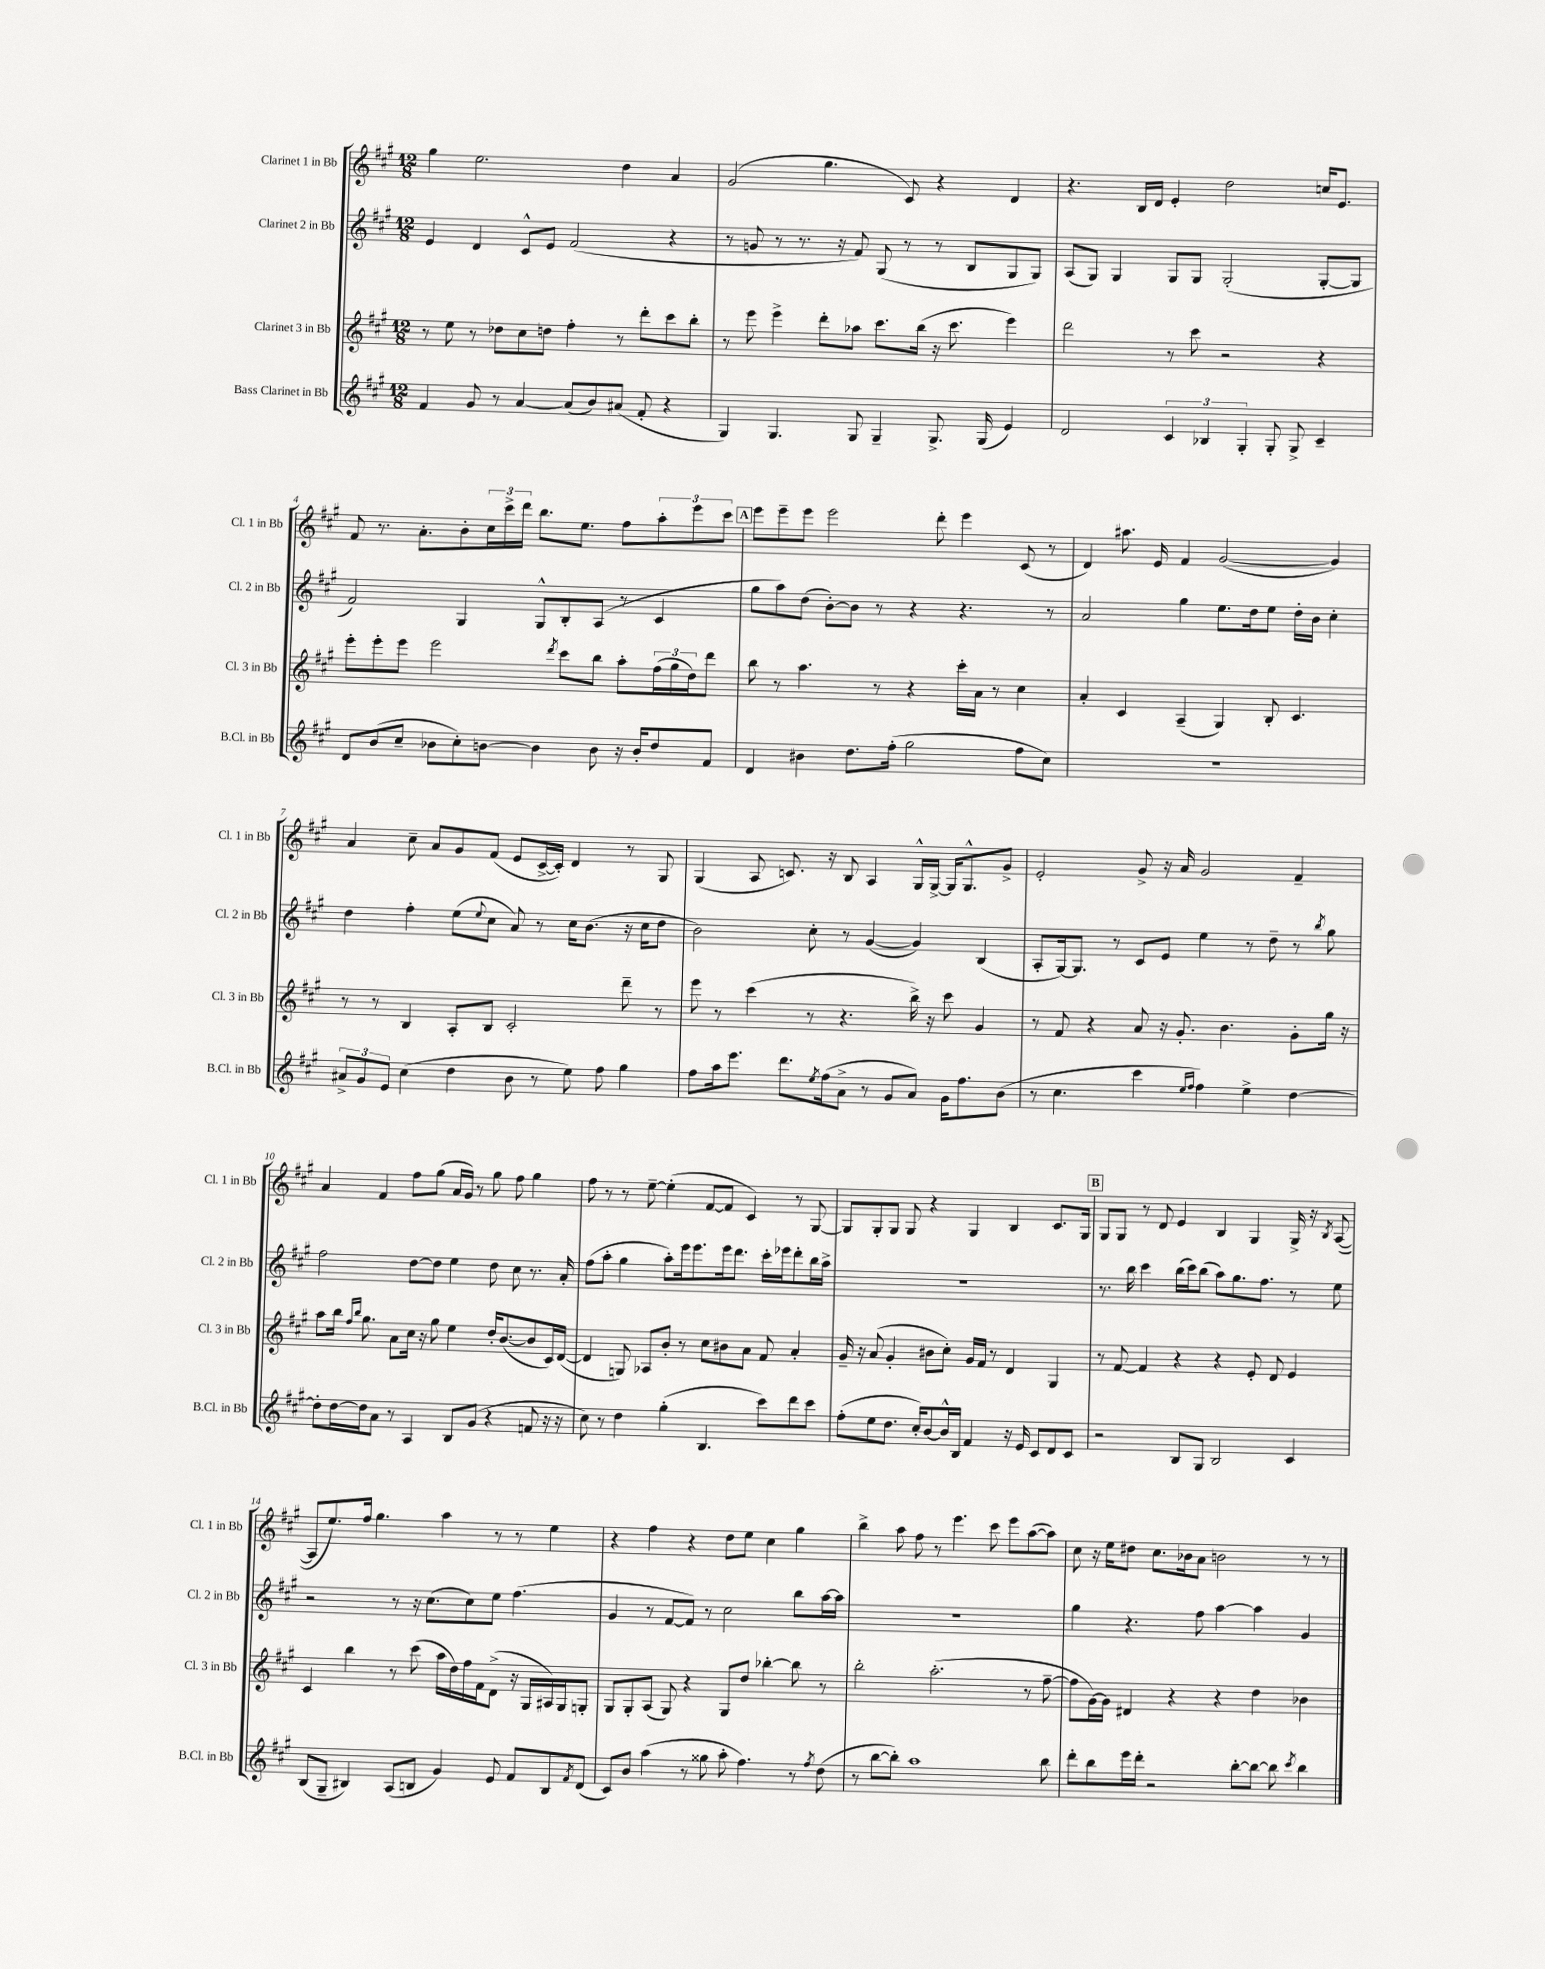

**kern	**kern	**kern	**kern
*part4	*part3	*part2	*part1
*staff4	*staff3	*staff2	*staff1
*I"Bass Clarinet in Bb	*I"Clarinet 3 in Bb	*I"Clarinet 2 in Bb	*I"Clarinet 1 in Bb
*I'B.Cl. in Bb	*I'Cl. 3 in Bb	*I'Cl. 2 in Bb	*I'Cl. 1 in Bb
*clefG2	*clefG2	*clefG2	*clefG2
*k[f#c#g#]	*k[f#c#g#]	*k[f#c#g#]	*k[f#c#g#]
*M12/8	*M12/8	*M12/8	*M12/8
=1	=1	=1	=1
4f#/	8r	4e/	4gg#\
.	8ee\	.	.
8g#/	8r	4d/	2.ee\
8r	8dd-X\L	.	.
[4a/	8cc#\	8c#^^/L	.
.	8ddn\J	8e/J	.
(8a/L]	4ff#'\	(2f#/	.
8b/)	.	.	.
(8a#X/J	8r	.	4dd\
8f#'/	8ddd'\L	.	.
4r	8ccc#\	4r	4a/
.	8bb'\J	.	.
=2	=2	=2	=2
4G#/)	8r	8r	(2g#/
.	8eee\	8gn/	.
4.G#/	4eee^\	8r	.
.	.	8.r	.
.	8ddd'\L	.	4.gg#\
.	.	16r	.
8G#/	8aa-X\J	8f#/)	.
4G#~/	8.ccc#\L	(8G#/	.
.	.	8r	8c#/)
.	(16bb\Jk	.	.
8.G#^/	16r	8r	4r
.	8.ccc#\	.	.
.	.	8B/L	.
(16G#/	.	.	.
4e/)	4eee\)	8G#/	4d/
.	.	8G#/J)	.
=3	=3	=3	=3
2d/	2ddd\	(8A/L	4.r
.	.	8G#/J)	.
.	.	4G#/	.
.	.	.	16B/LL
.	.	.	16d/JJ
6c#/	8r	8G#/L	4e'/
.	8ccc#\	8G#/J	.
6B-X/	.	.	.
.	2r	(2G#'/	2dd\
6G#'/	.	.	.
8G#'/	.	.	.
8G#^/	.	.	.
4c#~/	4r	[8G#'/L	16ccn/KL
.	.	.	8.e/J
.	.	8G#/J]	.
!!LO:LB:g=z
=4	=4	=4	=4
8d/L	8eee'\L	2f#/)	8f#/
(8b/	8eee'\	.	8.r
8cc#~/J	8eee\J	.	.
.	.	.	8.a'\L
8b-X\L	2eee\	.	.
8cc#'\)	.	4G#/	8b'\
[8bn\J	.	.	24cc#\L
.	.	.	24ccc#^\
.	.	.	24ddd\JJ
4b\]	.	8G#^^/L	8.bb\L
.	8qddd/	.	.
.	8ccc#\L	8B'/	.
.	.	.	8.ee\J
8b\	8bb\J	(8A/J	.
16r	8aa'\L	8r	8ff#\L
16b'/KL	.	.	.
8dd/	(24ff#\L	4c#/	12aa'\
.	24gg#\	.	.
.	24dd\J)	.	12eee\
8f#/J	8ddd\J	.	.
.	.	.	12ccc#\J
!!LO:REH:place=s1:t=A
=5	=5	=5	=5
4d/	8bb\	8gg#\L	8eee\L
.	8r	8aa\)	8eee~\
4b#X\	4.aa\	(8dd\J	8eee\J
.	.	[8b'\L)	2eee\
8.dd\L	.	8b\J]	.
.	8r	8r	.
(16ff#'\Jk	.	.	.
2gg#\	4r	4r	.
.	.	.	8ddd'\
.	16ccc#'\LL	4.r	4eee\
.	16a\JJ	.	.
.	8r	.	.
8ff#\L	4cc#\	.	(8c#/
8cc#\J)	.	8r	8r
=6	=6	=6	=6
1.r	4a'/	2a/	4d/)
.	4c#/	.	8.aa#X\
.	.	.	16e/
.	(4A~/	4gg#\	4f#/
.	4G#/)	8.ee\L	([2g#/
.	.	16dd\k	.
.	8B'/	8ee\J	.
.	4.c#/	16dd'\LL	.
.	.	16b\JJ	.
.	.	4cc#'\	4g#/])
!!LO:LB:g=z
=7	=7	=7	=7
12a#X^/L	8r	4dd\	4a/
12g#/	.	.	.
.	8r	.	.
12e/J	.	.	.
(4cc#\	4B/	4ff#'\	8cc#~\
.	.	.	8a/L
4dd\	8A'/L	(8ee\L	8g#/
.	.	8qqee/	.
.	8B/J	8cc#\J	(8f#/J
8b\	2c#'/	8a/)	8e/L
8r	.	8r	[16c#^/L
.	.	.	16c#'/JJ])
8ee\)	.	16cc#\KL	4d/
.	.	(8.b\J	.
8ff#\	.	.	.
4gg#\	8ddd~\	16r	8r
.	.	16cc#\KL	.
.	8r	8dd\J	8G#/
=8	=8	=8	=8
8ff#\L	8eee\	2b\)	(4G#/
16aa\k	8r	.	.
8.eee\J	.	.	.
.	(4ccc#\	.	8A/
8.ddd\L	.	.	8.cn/)
.	8r	8cc#'\	.
8qee/	.	.	.
(16ff#\k	.	.	16r
8a^\J	4.r	8r	8B/
8r	.	([4g#/	4A/
8g#/L	.	.	.
8a/J)	16bb^\)	4g#/])	16G#^^/LL
.	16r	.	[16G#^/JJ
16g#\KL	8ccc#\	.	16G#/KL]
8.ff#\	.	.	8.G#^^/
.	4g#/	(4B/	.
(8b\J	.	.	8g#^/J
=9	=9	=9	=9
8r	8r	8A'/L	2e'/
4.cc#\	8f#/	[16G#/k)	.
.	.	8.G#/J]	.
.	4r	.	.
.	.	8r	.
4ccc#\	8a/	8c#/L	8g#^/
.	16r	8e/J	16r
.	8.g#'/	.	16a/
16qqee/LL	.	.	.
16qqff#/JJ	.	.	.
4ff#\)	.	4ee\	2g#/
.	4.b\	.	.
4ee^\	.	8r	.
.	.	8dd~\	.
[4dd\	8g#'\L	8r	4f#~/
.	.	8qbb/	.
.	16gg#\Jk	8gg#\	.
.	16r	.	.
!!LO:LB:g=z
=10	=10	=10	=10
8dd'\L]	8aa\L	2ff#\	4a/
[16dd\L	16bb\Jk	.	.
.	16qqff#/LL	.	.
.	16qqbb/JJ	.	.
16dd\J]	8.gg#\	.	.
8a\J	.	.	4f#/
8r	8a\L	.	.
4A/	16cc#\Jk	[8dd\L	8ff#\L
.	16r	.	.
.	8gg#\	8dd\J]	(8gg#\J
8B/L	4ee\	4ee\	16a/LL
.	.	.	16g#/JJ)
(8g#/J	.	.	8r
4r	16dd'/KL	8dd\	8gg#\
.	([8.b/	.	.
.	.	8cc#\	8ff#\
8fn/	8b/]	8.r	4gg#\
16r	16c#/L)	.	.
16r	([16d/JJ	16a'/	.
=11	=11	=11	=11
8cc#\)	4d/]	(8ff#\L	8ff#\
8r	.	8aa'\J	8r
4dd\	8Gn/)	4gg#\	8r
.	8A-X/L	.	[8ee~\
(4gg#'\	8b'/J	8aa'\L)	(4ee'\]
.	8r	16eee\k	.
.	.	8.eee\	.
4.B/	8cc#\L	.	[8f#/L
.	8b#X\	16eee\k	8f#/J]
.	.	8.ddd\J	.
.	8a\J	.	4c#/)
8ccc#\L)	8f#/	16ccc#'\LL	.
.	.	16eee-X\J	.
8ddd\	4a'/	8ddd'\	8r
8ccc#\J	.	16bb\L	[8G#/
.	.	16aa^\JJ	.
=12	=12	=12	=12
(8ff#'\L	16g#~/	1.r	8G#/L]
.	16r	.	.
8ee\	(8a/	.	8G#'/
8.dd\J	4g#'/	.	8G#/J
.	.	.	8G#/
16cc#'/KL)	.	.	.
[8b/	8b#X\L	.	4r
16b^^/L]	8cc#'\J)	.	.
16B/JJ	.	.	.
4f#/	16g#/LL	.	4G#/
.	16f#/JJ	.	.
.	8r	.	.
16r	4d/	.	4B/
16e/	.	.	.
8c#/L	.	.	.
8d/	4G#/	.	8.c#/L
8c#/J	.	.	.
.	.	.	16G#/Jk
!!LO:REH:place=s1:t=B
=13	=13	=13	=13
2r	8r	8.r	8G#/L
.	[8f#/	.	8G#/J
.	.	16bb\	.
.	4f#/]	4ccc#\	8r
.	.	.	8d/
8B/L	4r	(16bb\LL	4e/
.	.	16ccc#\J)	.
8G#/J	.	(8bb\J	.
2B/	4r	8aa\L)	4B/
.	.	8.gg#\	.
.	8e'/	.	4G#/
.	.	8.ff#\J	.
.	8d/	.	.
4c#/	4e/	8r	16G#^/
.	.	.	16r
.	.	.	8qB/
.	.	8ee\	([8A/
!!LO:LB:g=z
=14	=14	=14	=14
(8B/L	4c#/	2r	8A/L]
8G#~/J	.	.	8.ee/)
4B#X/)	4bb\	.	.
.	.	.	16ff#/Jk
.	.	.	4.gg#\
(8A/L	8r	8r	.
8Bn/J	(8ccc#\	16r	.
.	.	(8.cc#\L	.
4g#/)	16aa\LL	.	4aa\
.	16dd\)	.	.
.	16ff#\	8cc#\)	.
.	16f#\J	.	.
8e/	(8d^\J	8ee\J	8r
8f#/L	16r	(4.ff#\	8r
.	16G#/LL	.	.
8B/	16A#X/)	.	4ee\
.	16G#/J	.	.
8qf#/	.	.	.
(8d/J	8Gn'/J	.	.
=15	=15	=15	=15
8c#/L)	8G#/L	4g#/	4r
8b/J	8G#'/	.	.
(4aa\	(8A/J	8r	4ff#\
.	8G#/)	[8f#/L	.
8r	4r	8f#/J])	4r
8gg##X\	.	8r	.
8aa'\	8G#/L	2cc#\	8dd\L
4.ff#\)	8dd/J	.	8ee\J
.	[4bb-X'\	.	4cc#\
8r	8bb-\]	8bb\L	4gg#\
8qff#/	.	.	.
(8dd\	8r	[16aa\L	.
.	.	16aa\JJ]	.
=16	=16	=16	=16
8r	2bb'\	1.r	4bb^\
[8bb\L	.	.	.
8bb'\J])	.	.	8aa\
1aa	.	.	8ff#\
.	(2.aa'\	.	8r
.	.	.	4.eee\
.	.	.	8ccc#\
.	.	.	8eee\L
.	8r	.	([8aa\
8bb\	[8ff#~\	.	8aa\J])
=17	=17	=17	=17
8ddd'\L	8ff#\L]	4gg#\	8cc#\
8bb\	[16g#\L)	.	16r
.	16g#\JJ]	.	16ee\KL
16eee\L	4d#X/	4.r	8dd#X\J
16ddd'\JJ	.	.	.
2r	.	.	8.cc#\L
.	4r	.	.
.	.	.	16b-X\k
.	.	8ff#\	8a\J
.	4r	[4aa\	2bn\
[8bb'\L	.	.	.
8bb\J_	4dd\	4aa\]	.
8bb\]	.	.	.
8qccc#/	.	.	.
4bb\	4b-X\	4g#/	8r
.	.	.	8r
==	==	==	==
*-	*-	*-	*-
